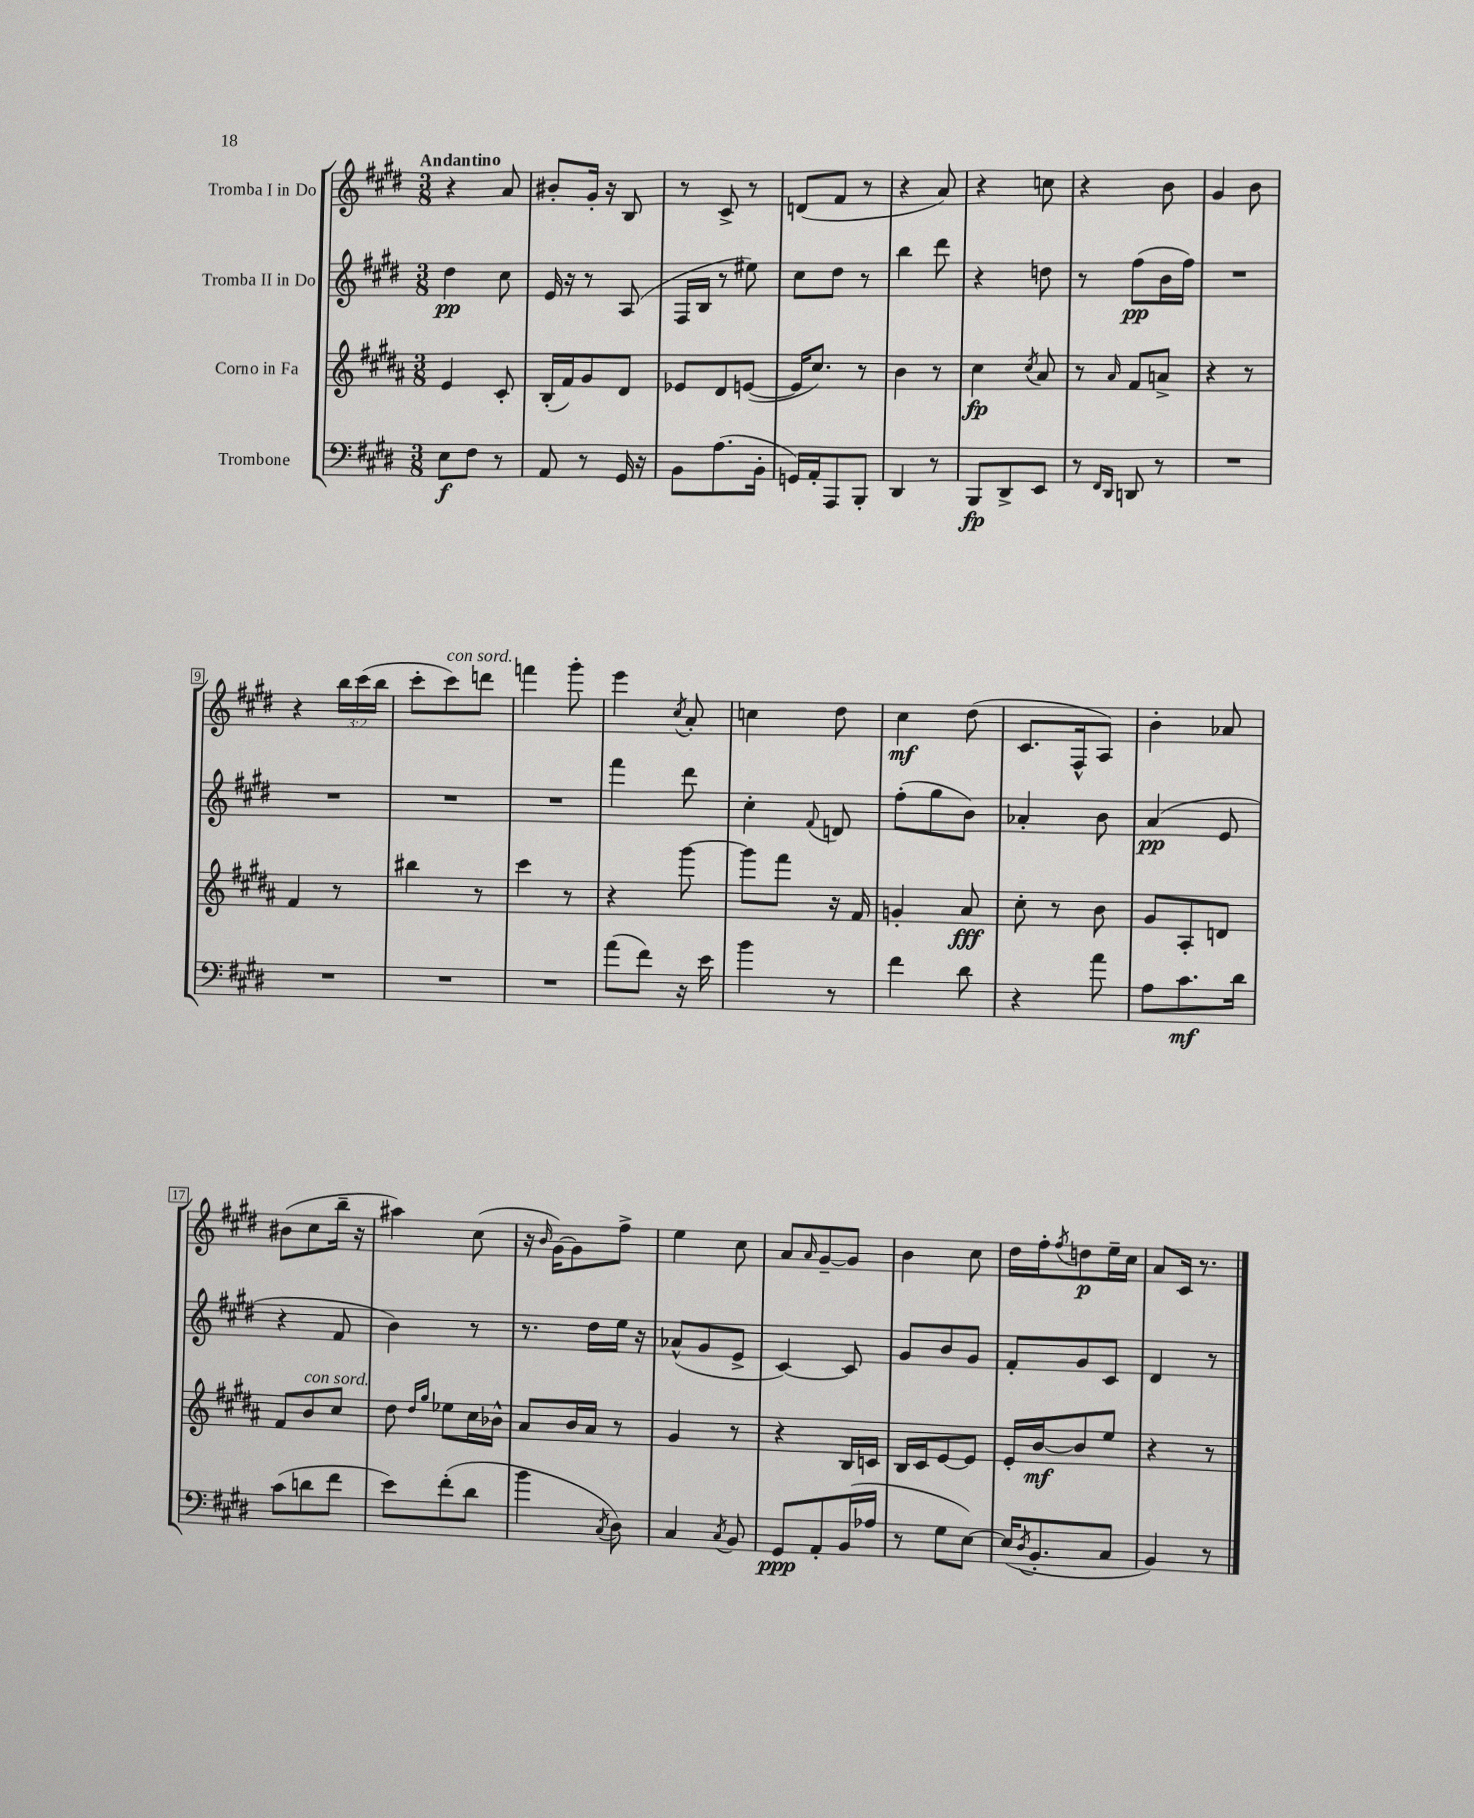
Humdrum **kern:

**kern	**kern	**kern	**kern
*staff4	*staff3	*staff2	*staff1
*clefF4	*clefG2	*clefG2	*clefG2
*k[f#c#g#d#]	*k[f#c#g#d#a#]	*k[f#c#g#d#]	*k[f#c#g#d#]
*M3/8	*M3/8	*M3/8	*M3/8
8E	4e	4dd#	4r
8F#	.	.	.
8r	8c#'	8cc#	8a
=	=	=	=
8AA	(16B'	16e	8b#'
.	16f#)	16r	.
8r	8g#	8r	16g#'
.	.	.	16r
16GG#	8d#	(8A	8B
16r	.	.	.
=	=	=	=
8BB	8e-	16F#	8r
.	.	16B	.
(8.A	8d#	8r	8c#^
.	([8e	8ee#)	8r
16BB'	.	.	.
=	=	=	=
16GG)	16e]	8cc#	(8d
16AA'	8.cc#)	.	.
8AAA	.	8dd#	8f#
8BBB'	8r	8r	8r
=	=	=	=
4DD#	4b	4bb	4r
8r	8r	8ddd#	8a)
=	=	=	=
8BBB	4cc#	4r	4r
8DD#^	.	.	.
.	8qcc#	.	.
8EE	8a#	8dd	8cc
=	=	=	=
8r	8r	8r	4r
16qqFF#	.	.	.
16qqDD#	16qqa#	.	.
8DD	8f#	(8ff#	.
8r	8a^	16b	8b
.	.	16ff#)	.
=	=	=	=
4.r	4r	4.r	4g#
.	8r	.	8b
=	=	=	=
4.r	4f#	4.r	4r
.	8r	.	24bb
.	.	.	(24ccc#
.	.	.	24bb
=	=	=	=
4.r	4bb#	4.r	8ccc#'
.	.	.	8ccc#)
.	8r	.	8ddd
=	=	=	=
4.r	4ccc#	4.r	4fff
.	8r	.	8ggg#'
=	=	=	=
(8a	4r	4fff#	4eee
8f#)	.	.	.
.	.	.	8qcc#
16r	[8ggg#	8ddd#	8a'
16e	.	.	.
=	=	=	=
4b	8ggg#]	4cc#'	4cc
.	8fff#	.	.
.	.	8qqf#	.
8r	16r	8d	8dd#
.	16f#	.	.
=	=	=	=
4f#	4g'	(8ff#'	4cc#
.	.	8gg#	.
8d#	8a#	8b)	(8dd#
=	=	=	=
4r	8cc#'	4a-'	8.c#
.	8r	.	.
.	.	.	16F#^^
8a	8b	8b	8A)
=	=	=	=
8A	8g#	(4a	4b'
8.c#	8A#'	.	.
.	8d	8e	8a-
16d#	.	.	.
=	=	=	=
(8c#	8f#	4r	(8b#
8d	8b	.	8cc#
8f#	8cc#	8f#	16bb~
.	.	.	16r
=	=	=	=
8e)	8dd#	4b)	4aa#)
.	16qqdd#	.	.
.	16qqgg#	.	.
(8f#'	8ee-	.	.
8d#	16cc#	8r	(8cc#
.	16b-^^	.	.
=	=	=	=
4b	8a#	8.r	16r
.	.	.	16qqb
.	.	.	[16g#)
.	16b	.	8g#]
.	16a#	16dd#	.
8qC#	.	.	.
8D#)	8r	16ee	8ff#^
.	.	16r	.
=	=	=	=
4C#	4g#	(8a-^^	4ee
.	.	8g#	.
8qC#	.	.	.
8BB	8r	8e^	8cc#
=	=	=	=
8GG#	4r	[4c#)	8a
.	.	.	16qqa
8AA'	.	.	[8g#~
(16BB	16B	8c#]	8g#]
16A-	16c	.	.
=	=	=	=
8r	16B	8g#	4b
.	16c#	.	.
8G#	[8e	8b	.
[8E)	8e]	8g#	8cc#
=	=	=	=
(16E]	16e'	8f#'	16dd#
8qD#	.	.	.
8.BB'	[16b	.	16ff#'
.	.	.	8qff#
.	8b]	8g#	8dd
8C#	8ee	8c#	16ee~
.	.	.	16cc#
=	=	=	=
4BB)	4r	4d#	8a
.	.	.	16c#
.	.	.	8.r
8r	8r	8r	.
==	==	==	==
*-	*-	*-	*-
